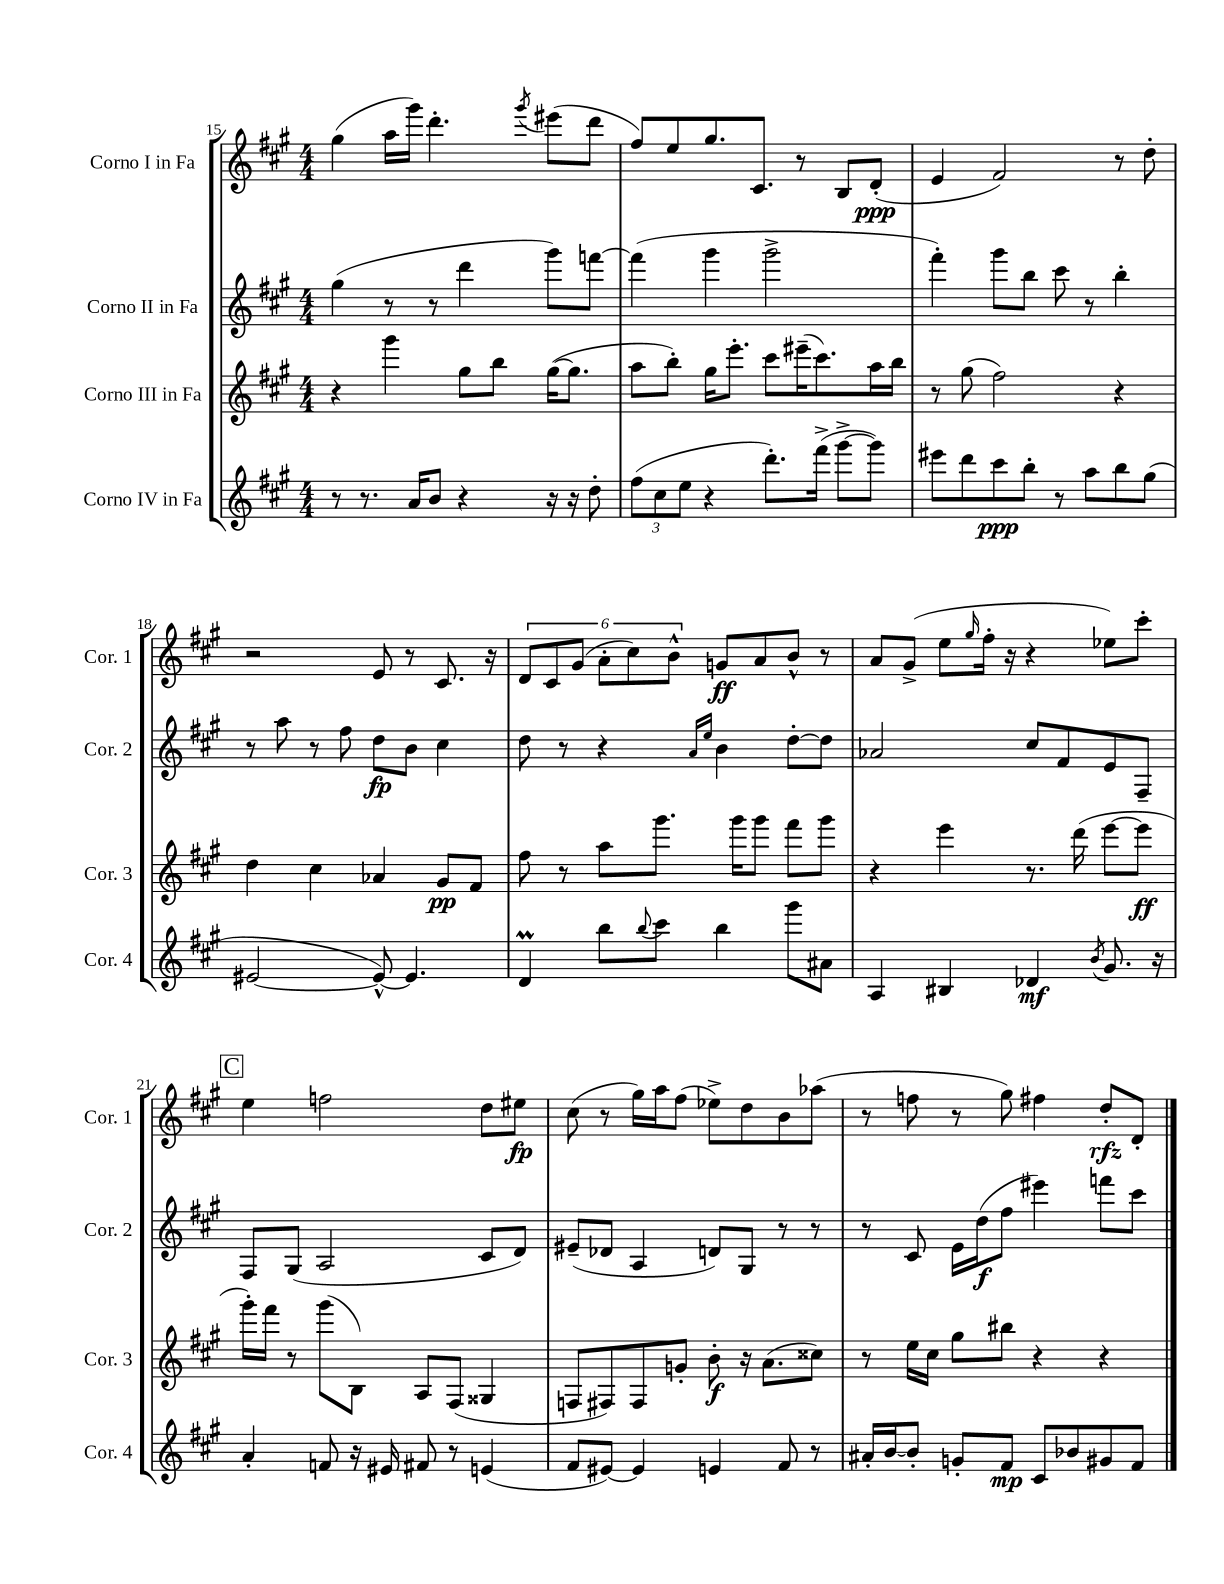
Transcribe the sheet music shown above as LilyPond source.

<<
\new StaffGroup <<
\new Staff = "s0" \with { instrumentName = "Corno I in Fa" shortInstrumentName = "Cor. 1" } {
    \clef treble \key a \major \numericTimeSignature \time 4/4
    gis''4( a''16 gis'''16) d'''4.-. \acciaccatura { gis'''8 } eis'''8( d'''8 |
    fis''8) e''8 gis''8. cis'8. r8 b8 d'8-.\ppp( |
    e'4 fis'2) r8 d''8-. |
    r2 e'8 r8 cis'8. r16 |
    \tuplet 6/4 { d'8 cis'8 gis'8( a'8-. cis''8) b'8-^ } g'8\ff a'8 b'8-^ r8 |
    a'8 gis'8->( e''8 \grace { gis''16 } fis''16-. r16 r4 ees''8) cis'''8-. |
    \mark \markup { \box "C" } e''4 f''2 d''8 eis''8\fp |
    cis''8( r8 gis''16) a''16 fis''8( ees''8->) d''8 b'8 aes''8( |
    r8 f''8 r8 gis''8) fis''4 d''8-.\rfz d'8-. \bar "|." |
}
\new Staff = "s1" \with { instrumentName = "Corno II in Fa" shortInstrumentName = "Cor. 2" } {
    \clef treble \key a \major \numericTimeSignature \time 4/4
    gis''4( r8 r8 d'''4 gis'''8) f'''8~ |
    f'''4( gis'''4 gis'''2-> |
    fis'''4-.) gis'''8 b''8 cis'''8 r8 b''4-. |
    r8 a''8 r8 fis''8 d''8\fp b'8 cis''4 |
    d''8 r8 r4 \grace { a'16 e''16 } b'4 d''8~-. d''8 |
    aes'2 cis''8 fis'8 e'8 fis8-- |
    \mark \markup { \box "C" } fis8 gis8( a2 cis'8 d'8) |
    eis'8--( des'8 a4 d'8) gis8 r8 r8 |
    r8 cis'8 e'16 d''16\f( fis''8 eis'''4) f'''8 cis'''8 \bar "|." |
}
\new Staff = "s2" \with { instrumentName = "Corno III in Fa" shortInstrumentName = "Cor. 3" } {
    \clef treble \key a \major \numericTimeSignature \time 4/4
    r4 gis'''4 gis''8 b''8 gis''16~( gis''8. |
    a''8 b''8-.) gis''16 e'''8.-. cis'''8 eis'''16--( cis'''8.) a''16 b''16 |
    r8 gis''8( fis''2) r4 |
    d''4 cis''4 aes'4 gis'8\pp fis'8 |
    fis''8 r8 a''8 gis'''8. gis'''16 gis'''8 fis'''8 gis'''8 |
    r4 e'''4 r8. d'''16( e'''8~ e'''8\ff |
    \mark \markup { \box "C" } gis'''16-.) fis'''16 r8 gis'''8( b8) a8 fis8( gisis4 |
    f8 fis8) fis8 g'8-. b'8-.\f r16 a'8.( cisis''8) |
    r8 e''16 cis''16 gis''8 bis''8 r4 r4 \bar "|." |
}
\new Staff = "s3" \with { instrumentName = "Corno IV in Fa" shortInstrumentName = "Cor. 4" } {
    \clef treble \key a \major \numericTimeSignature \time 4/4
    r8 r8. a'16 b'8 r4 r16 r16 d''8-. |
    \tuplet 3/2 { fis''8( cis''8 e''8 } r4 d'''8.-.) fis'''16->( gis'''8~-> gis'''8) |
    eis'''8 d'''8 cis'''8\ppp b''8-. r8 a''8 b''8 gis''8( |
    eis'2~ eis'8~-^) eis'4. |
    d'4\prall b''8 \appoggiatura { b''8 } cis'''8 b''4 gis'''8 ais'8 |
    a4 bis4 des'4\mf \acciaccatura { b'8 } gis'8. r16 |
    \mark \markup { \box "C" } a'4-. f'8 r16 eis'16 fis'8 r8 e'4( |
    fis'8 eis'8~) eis'4 e'4 fis'8 r8 |
    ais'16-. b'16~ b'8-. g'8-. fis'8\mp cis'8 bes'8 gis'8 fis'8 \bar "|." |
}
>>
>>
\layout { \context { \Score currentBarNumber = #15 } }
